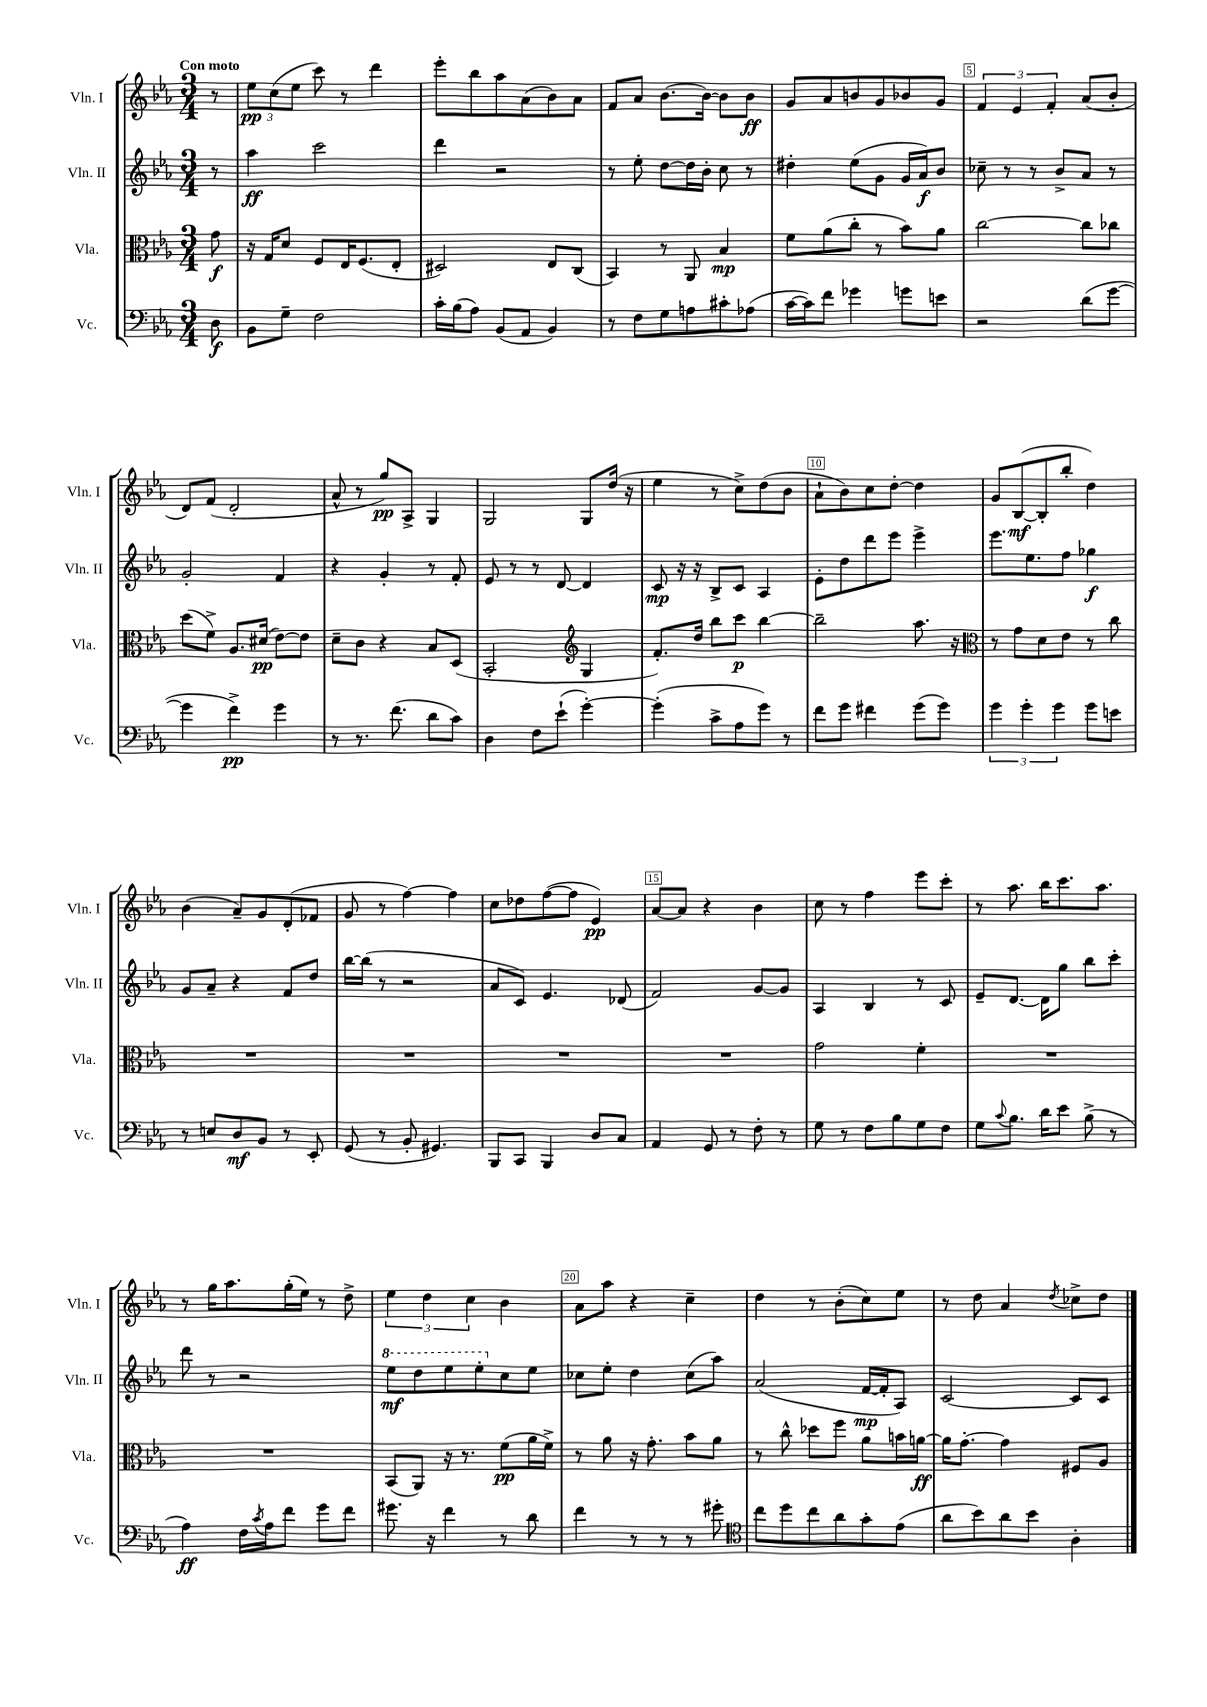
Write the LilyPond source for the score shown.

<<
\new StaffGroup <<
\new Staff = "s0" \with { instrumentName = "Vln. I" shortInstrumentName = "Vln. I" } {
    \clef treble \key ees \major \numericTimeSignature \time 3/4 \partial 8 \tempo "Con moto"
    r8 |
    \tuplet 3/2 { ees''8\pp c''8( ees''8 } c'''8) r8 d'''4 |
    ees'''8-. bes''8 aes''8 aes'8( bes'8) aes'8 |
    f'8 aes'8 bes'8.~ bes'16~ bes'8 bes'8\ff |
    g'8 aes'8 b'8 g'8 bes'8 g'8 |
    \tuplet 3/2 { f'4 ees'4 f'4-. } aes'8( bes'8-. |
    d'8) f'8( d'2-. |
    aes'8-^ r8 g''8\pp) aes8-> g4 |
    g2 g8 d''16( r16 |
    ees''4 r8 c''8->) d''8( bes'8 |
    aes'8-! bes'8) c''8 d''8~-. d''4 |
    g'8 bes8~\mf( bes8-. bes''8-. d''4) |
    bes'4( aes'8--) g'8 d'8-.( fes'8 |
    g'8 r8 f''4~) f''4 |
    c''8 des''8 f''8~( f''8 ees'4\pp) |
    aes'8~ aes'8 r4 bes'4 |
    c''8 r8 f''4 ees'''8 c'''8-. |
    r8 aes''8. bes''16 c'''8. aes''8. |
    r8 g''16 aes''8. g''16-.( ees''16) r8 d''8-> |
    \tuplet 3/2 { ees''4 d''4 c''4 } bes'4 |
    aes'8 aes''8 r4 c''4-- |
    d''4 r8 bes'8-.( c''8) ees''8 |
    r8 d''8 aes'4 \acciaccatura { d''8 } ces''8-> d''8 \bar "|." |
}
\new Staff = "s1" \with { instrumentName = "Vln. II" shortInstrumentName = "Vln. II" } {
    \clef treble \key ees \major \numericTimeSignature \time 3/4 \partial 8
    r8 |
    aes''4\ff c'''2 |
    d'''4 r2 |
    r8 ees''8-. d''8~ d''16 bes'16-. c''8 r8 |
    dis''4-. ees''8( g'8 g'16 aes'16\f) bes'8 |
    ces''8-- r8 r8 bes'8-> aes'8 r8 |
    g'2-. f'4 |
    r4 g'4-. r8 f'8-. |
    ees'8 r8 r8 d'8~ d'4 |
    c'8\mp r16 r16 bes8-> c'8 aes4 |
    ees'8-. d''8 d'''8 ees'''8 ees'''4-> |
    ees'''8. ees''8. f''8 ges''4\f |
    g'8 aes'8-- r4 f'8 d''8 |
    bes''16~ bes''16( r8 r2 |
    aes'8 c'8) ees'4. des'8( |
    f'2) g'8~ g'8 |
    aes4 bes4 r8 c'8 |
    ees'8-- d'8.~ d'16 g''8 bes''8 c'''8-. |
    d'''8 r8 r2 |
    \ottava #1 ees'''8\mf d'''8 ees'''8 ees'''8-. \ottava #0 c''8 ees''8 |
    ces''8 ees''8-. d''4 ces''8( aes''8) |
    aes'2( f'16~\mp f'16-. aes8) |
    c'2~ c'8 c'8 \bar "|." |
}
\new Staff = "s2" \with { instrumentName = "Vla." shortInstrumentName = "Vla." } {
    \clef alto \key ees \major \numericTimeSignature \time 3/4 \partial 8
    g'8\f |
    r16 g16 d'8 f8 ees16 f8.( ees8-. |
    dis2) ees8 c8( |
    bes,4) r8 aes,8 bes4\mp |
    f'8 aes'8( c''8-. r8 bes'8) aes'8 |
    c''2~ c''8 ces''8 |
    d''8( f'8->) aes8. dis'16\pp( ees'8~) ees'8 |
    d'8-- c'8 r4 bes8 d8( |
    bes,2-. \clef treble g4 |
    f'8.-.) d''16 bes''8 c'''8\p bes''4~ |
    bes''2-- aes''8. r16 |
    \clef alto r8 g'8 d'8 ees'8 r8 c''8 |
    R2. |
    R2. |
    R2. |
    R2. |
    g'2 f'4-. |
    R2. |
    R2. |
    bes,8( aes,8) r16 r8. f'8\pp( aes'16 f'16->) |
    r8 aes'8 r16 g'8.-. bes'8 aes'8 |
    r8 c''8-^ des''8 f''8 aes'8 b'16 a'16~\ff |
    a'16 g'8.~-. g'4 fis8 aes8 \bar "|." |
}
\new Staff = "s3" \with { instrumentName = "Vc." shortInstrumentName = "Vc." } {
    \clef bass \key ees \major \numericTimeSignature \time 3/4 \partial 8
    d8\f |
    bes,8 g8-- f2 |
    c'16-. bes16( aes8) bes,8( aes,8 bes,4) |
    r8 f8 g8 a8 cis'8-. aes8( |
    c'16~ c'16) f'8 ges'4 g'8 e'8 |
    r2 d'8( g'8~ |
    g'4 f'4->\pp) g'4 |
    r8 r8. f'8.( d'8 c'8) |
    d4 f8 ees'8-!( g'4~-.) |
    g'4-.( c'8-> aes8 g'8) r8 |
    f'8 g'8 fis'4 g'8( g'8) |
    \tuplet 3/2 { g'4 g'4-. g'4 } g'8 e'8 |
    r8 e8 d8\mf bes,8 r8 ees,8-. |
    g,8( r8 bes,8-. gis,4.) |
    bes,,8 c,8 bes,,4 d8 c8 |
    aes,4 g,8 r8 f8-. r8 |
    g8 r8 f8 bes8 g8 f8 |
    g8 \appoggiatura { c'8 } bes8. d'16 ees'8 bes8->( r8 |
    aes4\ff) f16 \acciaccatura { c'8 } aes16 f'8 g'8 f'8 |
    gis'8. r16 f'4 r8 d'8 |
    f'4 r8 r8 r8 gis'8-. |
    \clef tenor c''8 d''8 c''8 aes'8 g'8-. ees'8( |
    aes'8 bes'8) aes'8 bes'8 aes4-. \bar "|." |
}
>>
>>
\layout { \context { \Score \override BarNumber.break-visibility = ##(#f #t #t) barNumberVisibility = #(every-nth-bar-number-visible 5) \override BarNumber.stencil = #(make-stencil-boxer 0.1 0.3 ly:text-interface::print) } }
